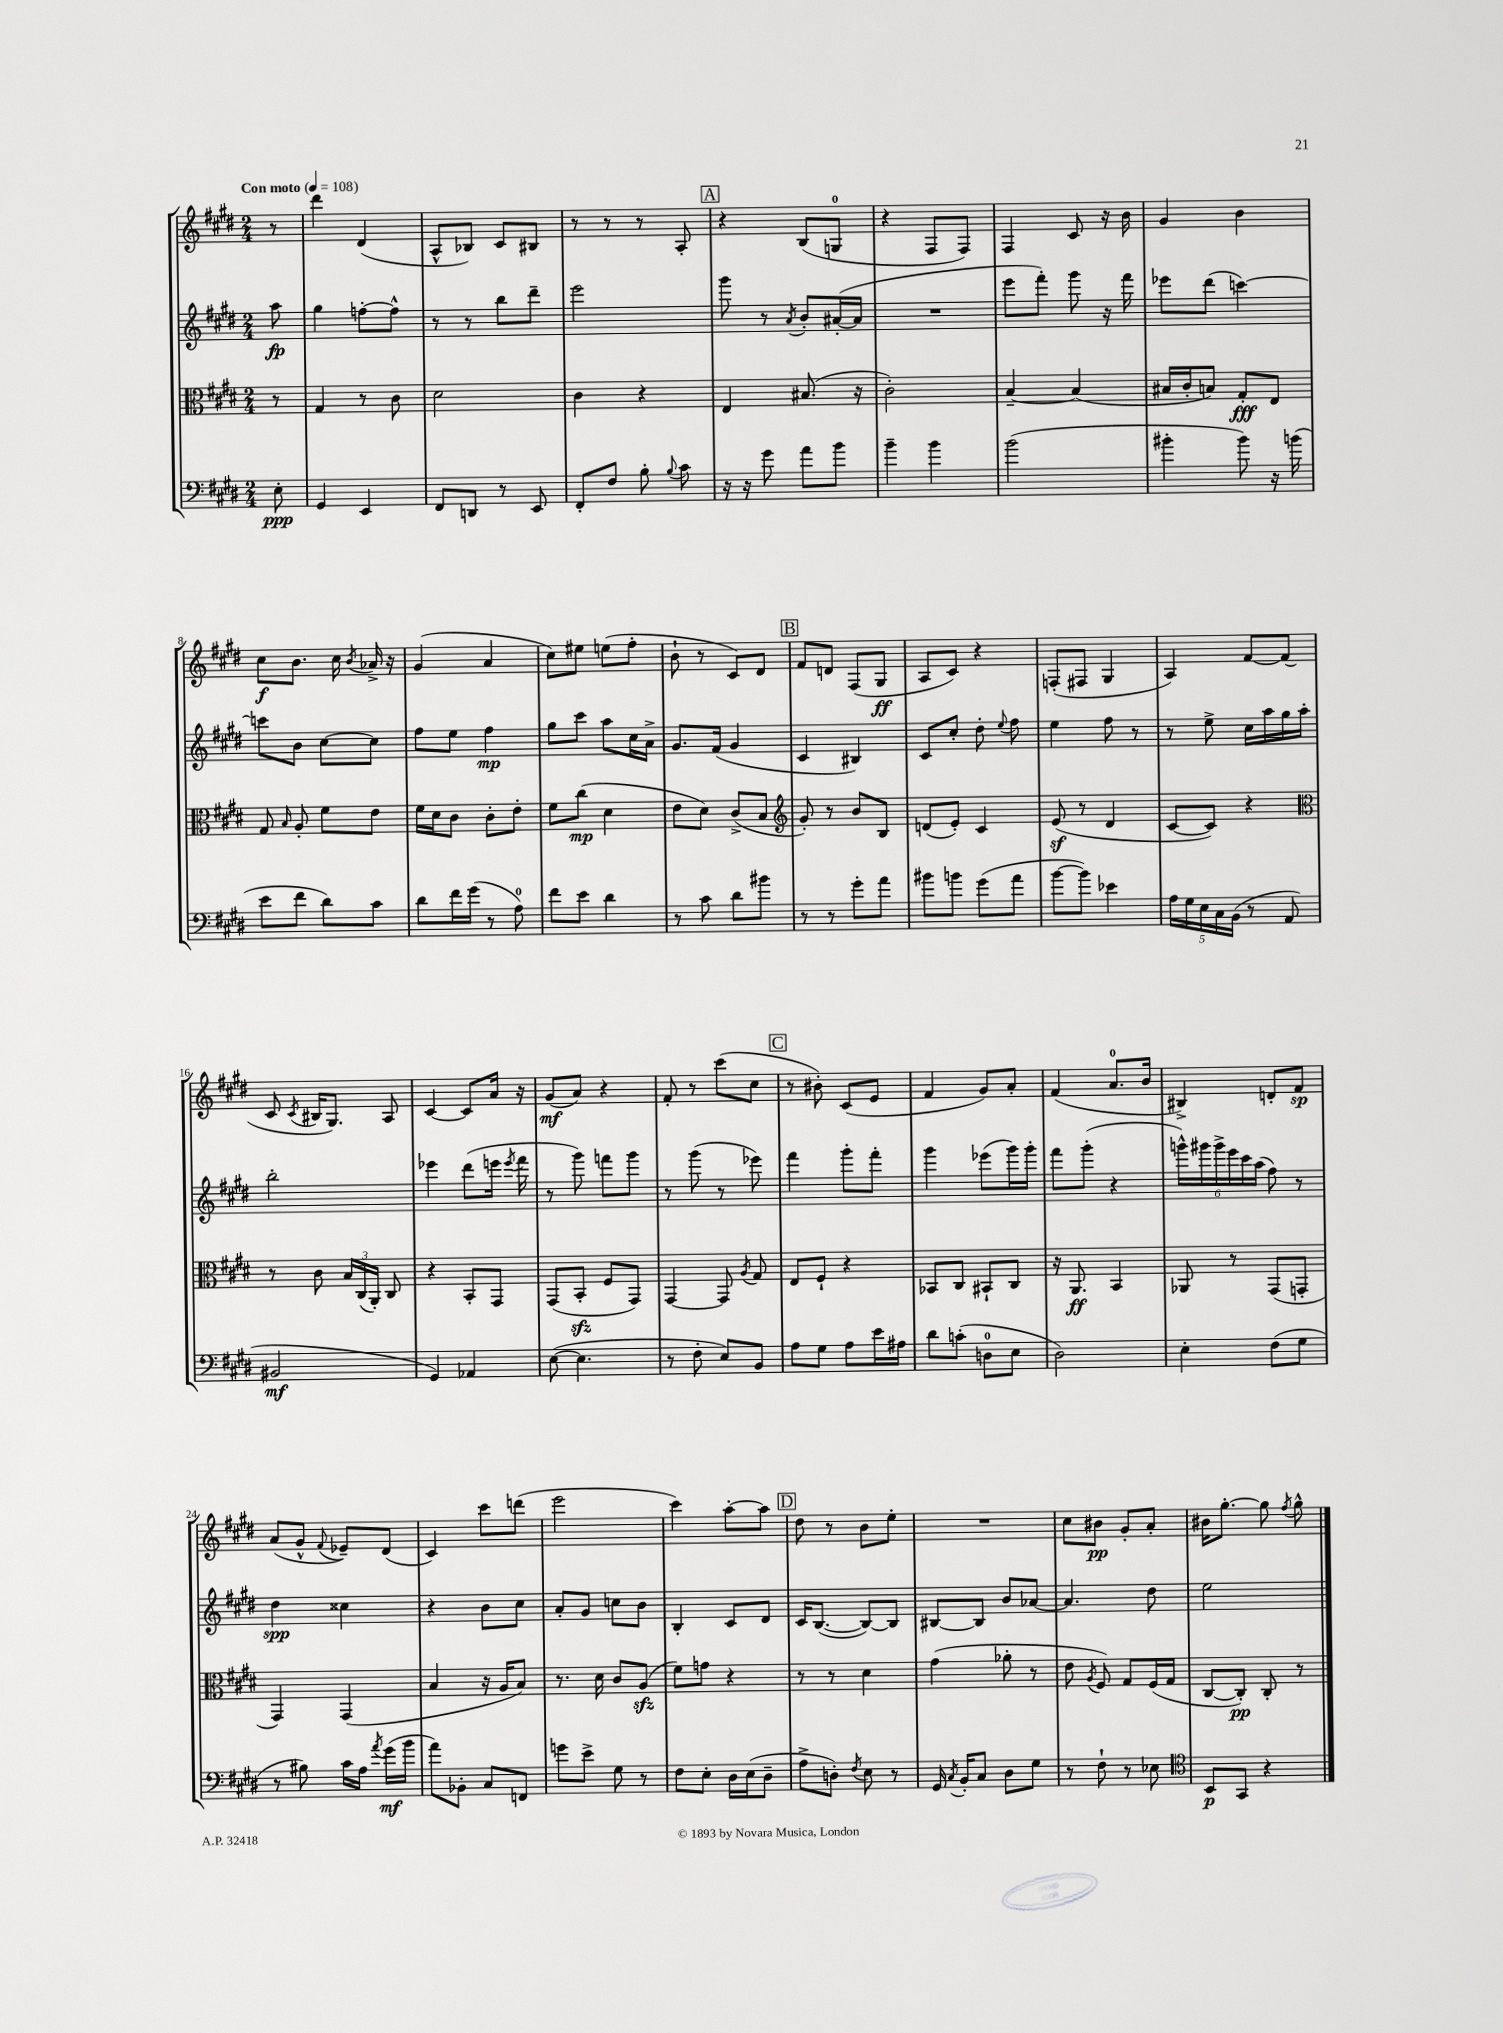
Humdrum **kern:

**kern	**kern	**kern	**kern
*staff4	*staff3	*staff2	*staff1
*clefF4	*clefC3	*clefG2	*clefG2
*k[f#c#g#d#]	*k[f#c#g#d#]	*k[f#c#g#d#]	*k[f#c#g#d#]
*M2/4	*M2/4	*M2/4	*M2/4
*MM108	*MM108	*MM108	*MM108
8E'	8r	8aa	8r
=	=	=	=
4GG#	4G#	4gg#	4ddd#
4EE	8r	[8ff'	(4d#
.	8c#	8ff^^]	.
=	=	=	=
8FF#	2d#	8r	8A^^
8DD	.	8r	8B-)
8r	.	8bb	8c#
8EE	.	8ddd#~	8B#
=	=	=	=
8FF#'	4c#	2eee	8r
8F#	.	.	8r
8B'	4r	.	8r
8qqB	.	.	.
8c#	.	.	8A'
=	=	=	=
16r	4E	8ggg#	4r
16r	.	.	.
8g#	.	8r	.
.	.	8qa	.
8a	(8.B#	8b'	(8B
8b	.	([16a#'	8G
.	16r	16a#]	.
=	=	=	=
4b~	2c#')	2r	4r
4b	.	.	8F#
.	.	.	8F#)
=	=	=	=
(2b	[4B~	8eee	4F#
.	.	8fff#')	.
.	(4B]	8ggg#	8c#
.	.	16r	16r
.	.	16fff#	16b
=	=	=	=
4b#'	16B#	8eee-	4g#
.	16c#'	.	.
.	8B)	(8ddd#	.
8b#)	8G#'	[4ccc)	4b
16r	8E	.	.
(16b	.	.	.
=	=	=	=
8e	8G#	8ccc]	8cc#
.	16qqB	.	.
8f#	8A'	8b	8.b
8d#)	8f#	[8cc#	.
.	.	.	16cc#
.	.	.	8qb
8c#	8e	8cc#]	16a-^
.	.	.	16r
=	=	=	=
8d#	16f#	8ff#	(4g#
.	16d#	.	.
16f#	8c#	8ee	.
(16g#	.	.	.
8r	8c#'	4ff#	4a
8A)	8e'	.	.
=	=	=	=
8f#	8f#	8gg#	8cc#)
8e	(8cc#	8ccc#	8ee#
4d#	4d#	8aa	(8ee
.	.	16cc#	8ff#'
.	.	16a^	.
=	=	=	=
8r	8e	8.g#	8b`
8c#	8d#)	.	8r
.	.	(16f#	.
8d#	(8c#^	4g#	8c#)
8b#	8B	.	8d#
=	=	=	=
*	*clefG2	*	*
8r	8g#')	4c#	8f#
8r	8r	.	8d
8g#'	8b	4B#)	(8F#
8a	8B	.	8G#
=	=	=	=
8b#	(8d	8c#	8A
8b	8e')	8cc#'	8c#)
(8g#	4c#	8dd#'	4r
.	.	8qqee	.
8a	.	8ff#	.
=	=	=	=
[8b	(8e	4ee	(8F'
8b])	8r	.	8F#
4e-	4d#	8ff#	4G#
.	.	8r	.
=	=	=	=
20A	[8c#	8r	4A)
20G#	.	.	.
20E	.	.	.
.	8c#])	8ee^	.
20C#	.	.	.
(20BB	.	.	.
8r	4r	16cc#	[8f#
.	.	16aa	.
8AA	.	16gg#	(8f#]
.	.	16aa'	.
=	=	=	=
*	*clefC3	*	*
2BB#	8r	2bb'	8c#
.	.	.	8qc#
.	8c#	.	16B#
.	.	.	8.G#)
.	24B	.	.
.	(24C#	.	.
.	24AA')	.	.
.	8C#	.	8A
=	=	=	=
4GG#)	4r	4eee-	[4c#
4AA-	8BB'	(8ddd#	8c#]
.	8GG#	16eee	16a
.	.	8qeee	.
.	.	16fff#	16r
=	=	=	=
([8E	(8GG#	8r	(8g#
4.E]	8BB'	8ggg#)	8a)
.	8F#	8fff	4r
.	8GG#)	8ggg#	.
=	=	=	=
8r	[4GG#	8r	8f#'
8F#'	.	(8ggg#	8r
8E)	8GG#]	8r	(8ccc#
.	8qA	.	.
8BB	8G#	8eee-)	8cc#
=	=	=	=
8A	8E	4fff#	8r
8G#	8F#`	.	8b#')
8A	4r	8ggg#'	(8c#
16e	.	8fff#'	8e
16A#	.	.	.
=	=	=	=
8d#	8BB-	4ggg#	4f#
(8c'	8C#	.	.
8D	8BB#`	(8eee-	8g#)
8E	8C#	16ggg#)	8a'
.	.	16ggg#'	.
=	=	=	=
2D#)	16r	8fff#	(4f#
.	8.AA	.	.
.	.	(8ggg#'	.
.	4BB	4r	8.a
.	.	.	16b
=	=	=	=
4E'	8AA-	24ggg^^)	4B#^)
.	.	24ggg#	.
.	.	24ggg#^	.
.	8r	24eee	.
.	.	24ccc#	.
.	.	(24aa	.
(8F#	(8GG#	8ff#)	8d'
8G#	8GG'	8r	8f#
=	=	=	=
8r	4GG#)	4dd#	(8a
8B#)	.	.	8g#^^
.	.	.	8qqf#
16c#	(4GG#	4cc##	8e-~)
16A	.	.	.
8qa	.	.	.
(16g#	.	.	(8d#
16b	.	.	.
=	=	=	=
8a)	4B	4r	4c#)
8BB-'	.	.	.
8C#	16r	8b	8ccc#
.	16A	.	.
8FF	8B)	8cc#	(8ddd
=	=	=	=
8g	8.r	8a'	2eee
8e^	.	8g#	.
.	16d#	.	.
8G#	8c#	8cc	.
8r	(8A	8b	.
=	=	=	=
8F#	8f#)	4B'	4ccc#)
8E'	8g	.	.
16D#	4r	8c#	[8aa'
(16E	.	.	.
8D#~	.	8d#	8aa]
=	=	=	=
8A^	8r	16c#	8dd#
.	.	([8.B	.
8D')	8r	.	8r
8qF#	.	.	.
8E	4d#	8B_)	8b
8r	.	8B]	8ee'
=	=	=	=
16GG#	(4g#	[8B#	2r
8qC#	.	.	.
16BB'	.	.	.
8C#	.	8B#]	.
8D#	8a-'	8b	.
8G#	8r	[8a-	.
=	=	=	=
8r	8e	4.a-]	8cc#
.	8qA	.	.
8F#`	8F#)	.	8b#
8r	8G#	.	8g#'
8E-	(16F#	8dd#	8a'
.	16G#	.	.
=	=	=	=
*clefC4	*	*	*
8BB	[8C#	2ee	16b#
.	.	.	[8.gg#'
8GG#	8C#'])	.	.
4r	8C#'	.	8gg#]
.	.	.	8qff#
.	8r	.	8gg#^^
==	==	==	==
*-	*-	*-	*-
